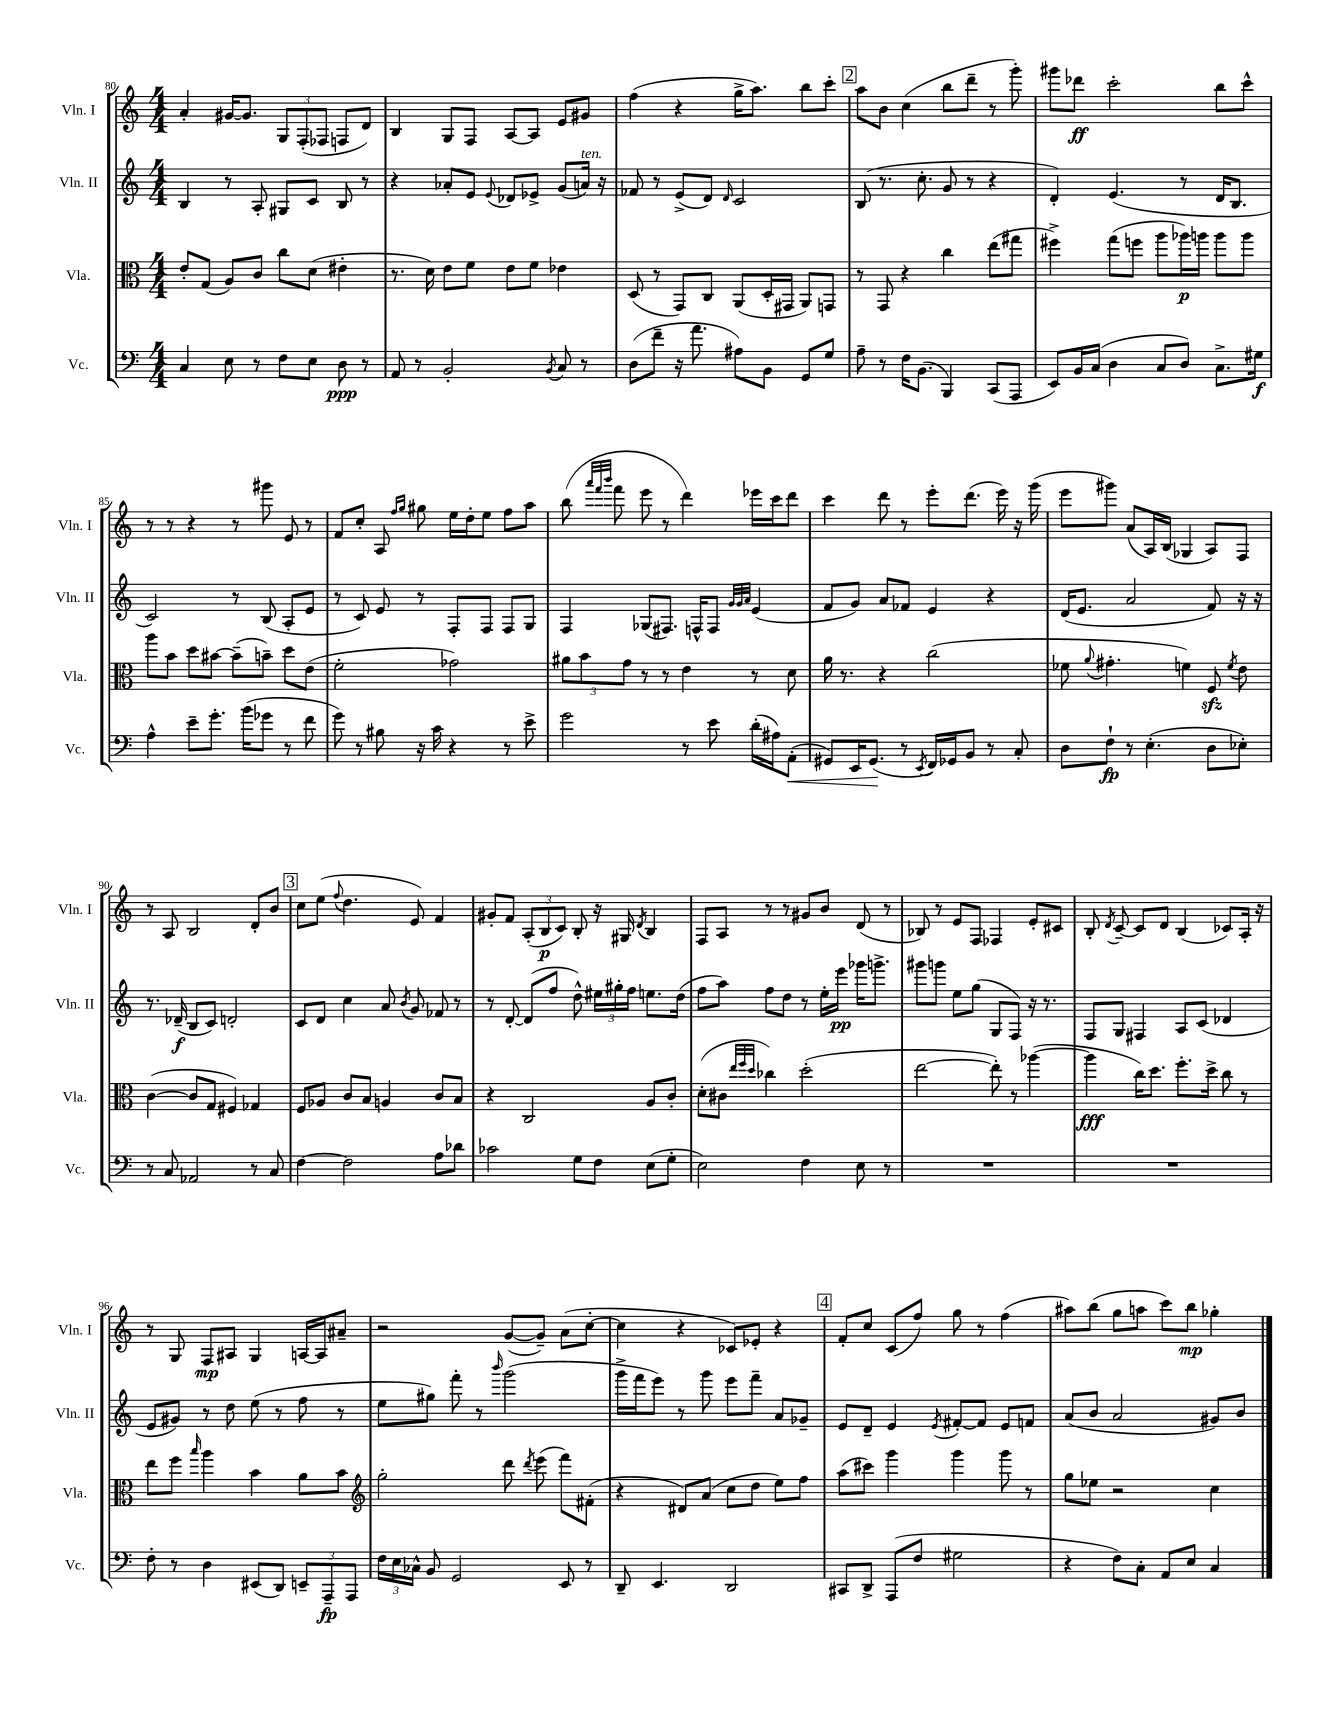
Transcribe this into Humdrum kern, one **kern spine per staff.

**kern	**kern	**kern	**kern
*staff4	*staff3	*staff2	*staff1
*clefF4	*clefC3	*clefG2	*clefG2
*k[]	*k[]	*k[]	*k[]
*M4/4	*M4/4	*M4/4	*M4/4
4C/	8e'/L	4B/	4a'/
.	(8G/J	.	.
8E\	8A/L)	8r	[16g#/LK
.	.	.	8.g#/]J
8r	8c/J	8A'/	.
8F\L	8cc\L	8G#/L	12G/L
.	.	.	(12F'/
8E\J	(8d\J	8c/J	.
.	.	.	12F-/J
8D\	4e#'\	8B/	8F/L
8r	.	8r	8d/J)
=	=	=	=
8AA/	8.r	4r	4B/
8r	.	.	.
.	16d\)	.	.
2BB'/	8e\L	8a-'/L	8G/L
.	8f\J	8e/J	8F/J
.	.	8qqe/	.
.	8e\L	8d-/L	[8A/L
.	8f\J	8e-^/J	8A/]J
8qBB/	.	.	.
8C/	4e-\	(8g/L	8e/L
8r	.	16a/Jk)	8g#/J
.	.	16r	.
=	=	=	=
(8D\L	(8D/	8f-/	(4ff\
8f~\J	8r	8r	.
16r	8GG/L)	(8e^/L	4r
8.a\	.	.	.
.	8C/J	8d/J)	.
.	.	16qqd/	.
8A#\L)	(8AA/L	2c/	16gg^\LK
.	.	.	8.aa\J)
8BB\J	16D'/L	.	.
.	16GG#/JJ	.	.
8GG/L	8AA/L)	.	8bb\L
8G/J	8GG/J	.	8ccc'\J
=	=	=	=
8A~\	8r	(8B/	8aa\L
8r	8GG/	8.r	8b\J
16F\LK	4r	.	(4cc\
(8.BB\J	.	8.cc'\	.
4BBB/)	4cc\	8g/	8bb\L
.	.	8r	8ddd~\J
(8CC/L	(8ee\L	4r	8r
8AAA/J	8gg#\J	.	8ggg'\)
=	=	=	=
8EE/L)	4ff#^\)	4d'/)	8ggg#\L
16BB/L	.	.	8ddd-\J
(16C/JJ	.	.	.
4D\	(8gg\L	(4.e/	2ccc'\
.	8ff\J	.	.
8C/L	8aa\L	.	.
8D/J)	16aa-\L)	8r	.
.	16aa\JJ	.	.
8.C^\L	8aa\L	16d/LK	8bb\L
.	.	8.B/J	.
.	8aa\J	.	8ccc^^\J
16G#\Jk	.	.	.
=	=	=	=
4A^^\	8aa\L	2c/)	8r
.	8b\J	.	8r
8e~\L	8dd\L	.	4r
8.g'\J	[8b#\J	.	.
.	(8b#~\]L	8r	8r
(16b\LK	.	.	.
8g-\J	8b~\J)	(8B/	8ggg#\
8r	8dd\L	8A'/L	8e/
8f\	(8e\J	8e/J	8r
=	=	=	=
8g\)	2f'\	8r	8f/L
8r	.	8c/)	8cc'/J
8B#\	.	8e/	8A/
.	.	.	16qqff/LL
.	.	.	16qqgg/JJ
16r	.	8r	8gg#\
16c\	.	.	.
4r	2g-\)	8F'/L	16ee\LL
.	.	.	16dd'\J
.	.	8F/J	8ee\J
8r	.	8F/L	8ff\L
8e^\	.	8G/J	8aa\J
=	=	=	=
2g\	12a#\L	4F/	(8bb\
.	12b\	.	.
.	.	.	32qqaaa/LLL
.	.	.	32qqfff/
.	.	.	32qqbbb/JJJ
.	.	.	8fff\
.	12g\J	.	.
.	8r	(8G-/L	8eee\
.	8r	8.F#/J)	8r
8r	4e\	.	4ddd\)
.	.	16F^^/LK	.
8e\	.	8F/J	.
.	.	32qqg/LLL	.
.	.	32qqg/	.
.	.	32qqa/JJJ	.
(16d'\LL	8r	(4e/	16eee-\LL
16A#\J)	.	.	16ccc\J
(8AA'\J	8d\	.	8ddd\J
=	=	=	=
8GG#/L)	16a\	8f/L	4ccc\
.	8.r	.	.
16EE/K	.	8g/J)	.
(8.GG#/J	.	.	.
.	4r	8a/L	8ddd\
8r	.	8f-/J	8r
8qEE/	.	.	.
16FF/LL)	(2cc\	4e/	8eee'\L
16GG-/J	.	.	.
8BB/J	.	.	(8.ddd\J
8r	.	4r	.
.	.	.	16eee\)
8C'/	.	.	16r
.	.	.	(16ggg\
=	=	=	=
8D\L	8f-\	(16d/LK	8eee\L
.	.	8.e/J	.
.	8qqa/	.	.
8F`\J	4.g#'\	.	8ggg#\J)
8r	.	2a/	(8a/L
(4.E'\	.	.	16A/L)
.	.	.	(16B/JJ
.	4f\)	.	4G-/
8D\L	8F/	8f/)	8A/L)
.	8qf/	.	.
8E-'\J)	8e\	16r	8F/J
.	.	16r	.
=	=	=	=
8r	([4c\	8.r	8r
8C/	.	.	8A/
.	.	(16d-~/	.
2AA-/	8c/]L	8B/L	2B/
.	8G/J	8c/J)	.
.	4F#/)	2d'/	.
8r	4G-/	.	8d'/L
8C/	.	.	8b/J
=	=	=	=
[4F\	8F/L	8c/L	8cc\L
.	8A-/J	8d/J	(8ee\J
.	.	.	8qqff/
2F\]	8c/L	4cc\	4.dd\
.	8B/J	.	.
.	4A/	8a/	.
.	.	8qb/	.
.	.	8g/	8e/)
8A\L	8c/L	8f-/	4f/
8d-\J	8B/J	8r	.
=	=	=	=
2c-\	4r	8r	8g#'/L
.	.	[8d'/	8f/J
.	2C/	(8d/]L	(12A'/L
.	.	.	12B/
.	.	8ff/J	.
.	.	.	12c/J)
8G\L	.	8dd^^\)	8B'/
8F\J	.	24ee#\LL	16r
.	.	24gg#'\	.
.	.	.	16G#/
.	.	24ff\JJ	.
.	.	.	8qd/
(8E\L	8A/L	8.ee\L	4B/
8G'\J	8c'/J	.	.
.	.	(16dd\Jk	.
=	=	=	=
2E\)	(8d'\L	8ff\L	8F/L
.	8c#\J	8aa\J)	8A/J
.	32qqee/LLL	.	.
.	32qqff/	.	.
.	32qqdd/JJJ	.	.
.	4cc-\)	8ff\L	8r
.	.	8dd\J	8r
4F\	(2dd'\	8r	8g#/L
.	.	16ee'\LL	8b/J
.	.	16eee\JJ	.
8E\	.	16ggg-\LK	(8d/
.	.	8.ggg^\J	.
8r	.	.	8r
=	=	=	=
1r	[2ee\	8ggg#\L	8B-/)
.	.	8ggg\J	8r
.	.	8ee\L	8e/L
.	.	(8gg\J	8F/J
.	8ee'\])	8G/L	4F-/
.	8r	8F/J)	.
.	([4aa-\	16r	8e'/L
.	.	8.r	.
.	.	.	8c#/J
=	=	=	=
1r	4aa-\]	8F/L	8B'/
.	.	.	8qd/
.	.	8G/J	[8c~/
.	16cc\LK)	4F#/	8c/]L
.	8.dd\J	.	.
.	.	.	8d/J
.	8.ff'\L	8A/L	(4B/
.	.	(8c/J	.
.	16dd^\Jk	.	.
.	8cc\	4d-/	8c-/L)
.	8r	.	16A'/Jk
.	.	.	16r
=	=	=	=
8F'\	8ee\L	8e/L	8r
8r	8ff\J	8g#/J)	8G/
.	16qqbb/	.	.
4D\	4aa\	8r	8F/L
.	.	8dd\	8A#/J
(8EE#/L	4b\	(8ee\	4G/
8DD/J)	.	8r	.
12EE~/L	8a\L	8ff\	[16A/LL
.	.	.	16A/]J
12AAA~/	.	.	.
.	8b\J	8r	8a#~/J
12AAA/J	.	.	.
=	=	=	=
*	*clefG2	*	*
24F\LL	2gg'\	8ee\L	2r
24E\	.	.	.
24C-^^\JJ	.	.	.
8BB/	.	8gg#\J)	.
2GG/	.	8fff'\	.
.	.	8r	.
.	.	16qqbbb/	.
.	8ddd\	(2ggg\	([8g/L
.	8qddd/	.	.
.	(8eee\	.	8g~/]J)
8EE/	8fff\L)	.	(8a\L
8r	(8f#'\J	.	[8cc'\J
=	=	=	=
8DD~/	4r	16ggg^\LL	4cc\]
.	.	16fff\J	.
4.EE/	.	8eee\J)	.
.	8d#/L)	8r	4r
.	(8a/J	8ggg\	.
2DD/	8cc\L	8eee\L	8c-/L)
.	8dd\J	8fff~\J	8e-'/J
.	8ee\L)	8a/L	4r
.	8ff\J	8g-~/J	.
=	=	=	=
8CC#/L	(8aa\L	8e/L	8f'/L
8DD^/J	8ccc#\J)	8d~/J	8cc/J
(8AAA/L	4ggg\	4e/	(8c/L
8F/J	.	.	8ff/J)
.	.	8qe/	.
2G#\	4ggg\	[8f#'/L	8gg\
.	.	8f#/]J	8r
.	8ggg\	8e/L	(4ff\
.	8r	8f/J	.
=	=	=	=
4r	8gg\L	(8a/L	8aa#\L)
.	8ee-\J	8b/J	(8bb\J
8F\L)	2r	2a/	8gg\L
8C'\J	.	.	8aa\J
8AA/L	.	.	8ccc\L)
8E/J	.	.	8bb\J
4C/	4cc\	8g#/L)	4gg-'\
.	.	8b/J	.
==	==	==	==
*-	*-	*-	*-
